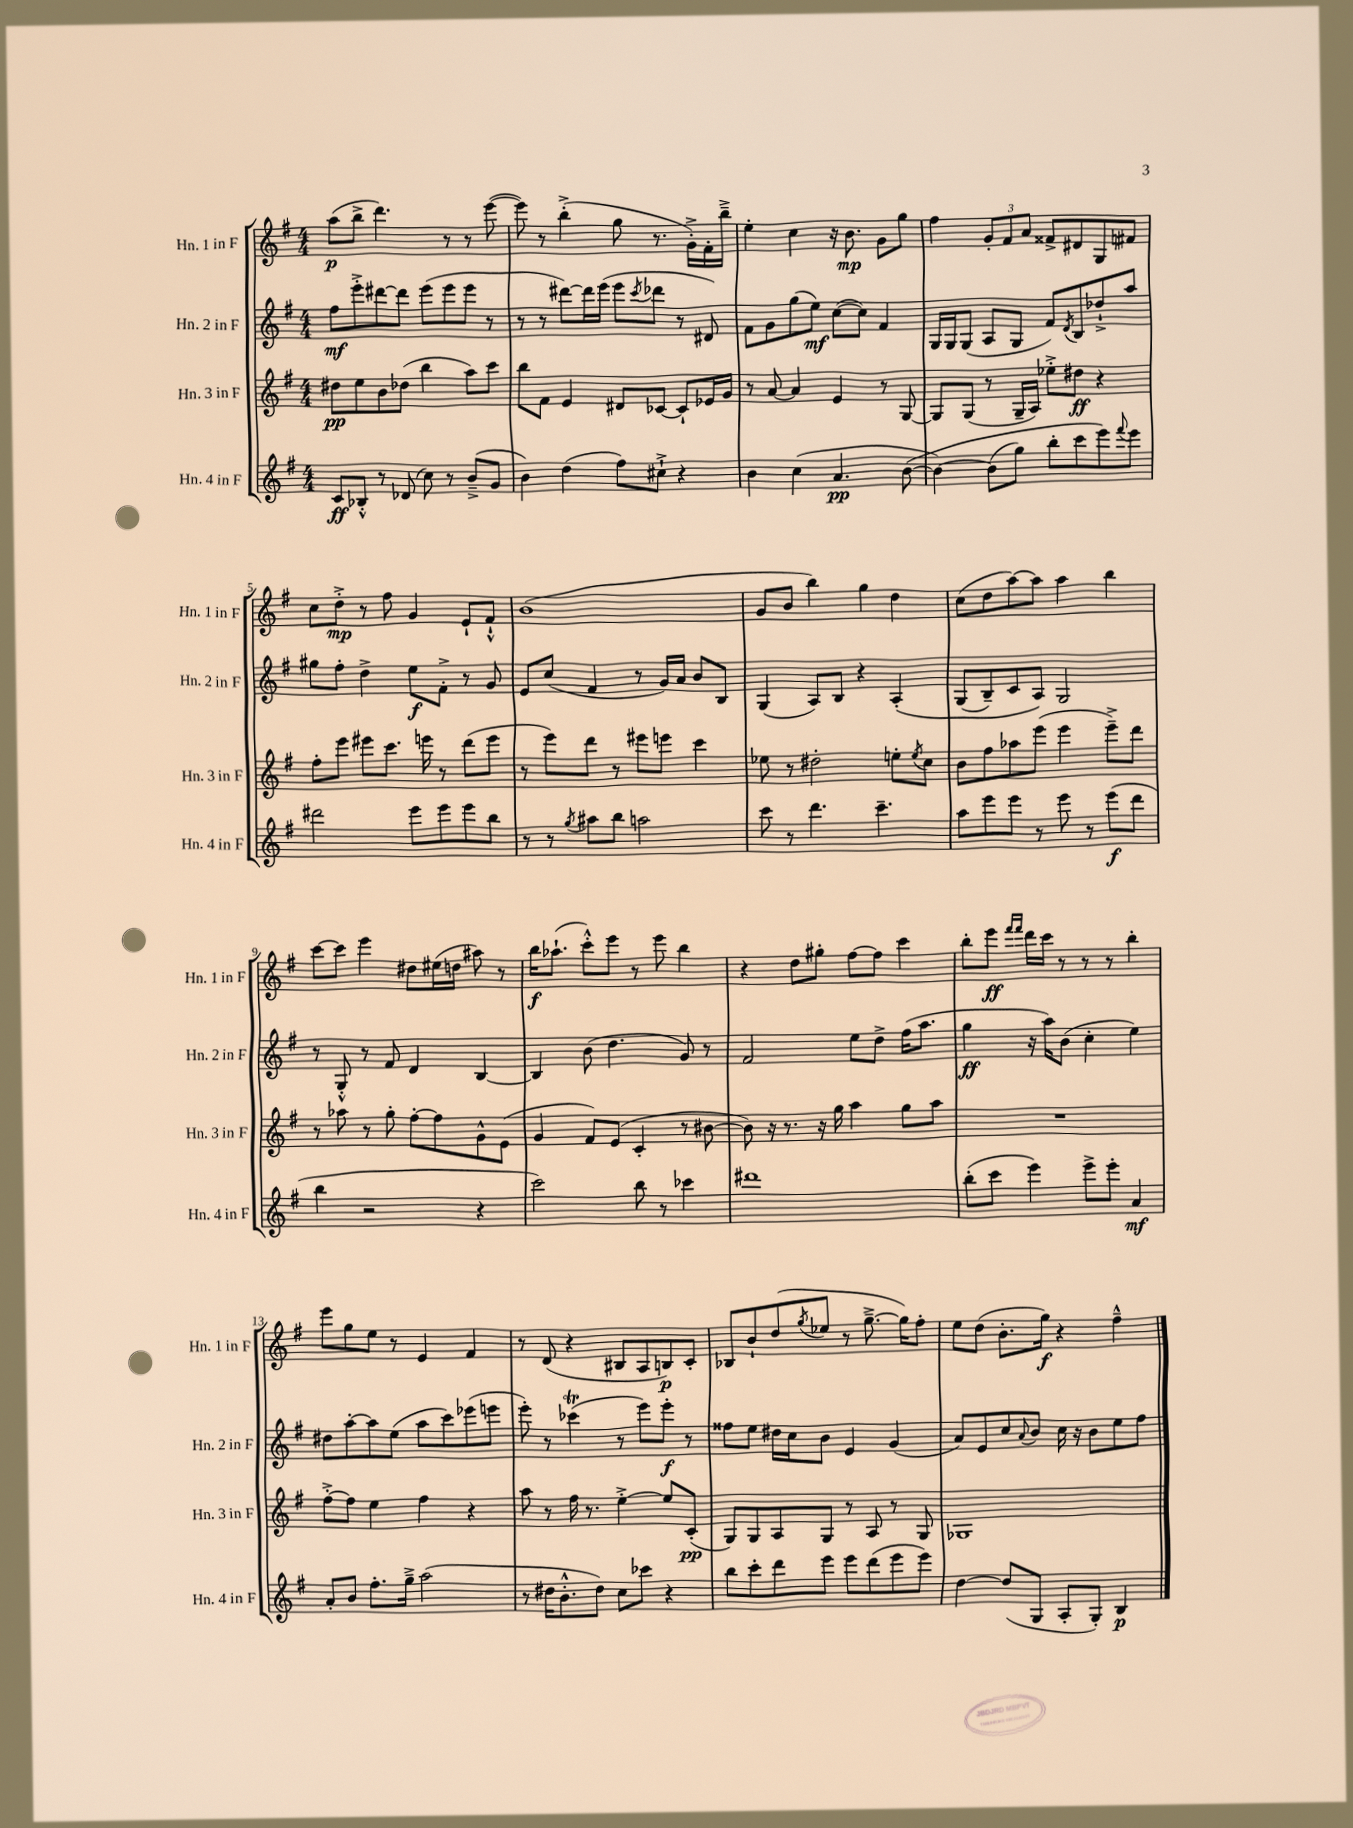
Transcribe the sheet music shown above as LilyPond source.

<<
\new StaffGroup <<
\new Staff = "s0" \with { instrumentName = "Hn. 1 in F" shortInstrumentName = "Hn. 1 in F" } {
    \clef treble \key g \major \numericTimeSignature \time 4/4
    a''8\p( b''8-> d'''4.) r8 r8 e'''8~( |
    e'''8) r8 b''4-.->( g''8 r8. g'16-.->) fis'16-. b''16---> |
    e''4-. c''4 r16 b'8.\mp g'8 g''8 |
    fis''4 \tuplet 3/2 { g'8-. fis'8 a'8 } fisis'8-> dis'8 g8 fis'8 |
    c''8 d''8-.->\mp r8 fis''8 g'4 e'8-! fis'8-!-^ |
    b'1( |
    g'8 b'8 b''4) g''4 d''4 |
    c''8( d''8 a''8~) a''8 a''4 b''4 |
    c'''8~ c'''8 e'''4 dis''8 eis''16( d''16 ais''8) r8 |
    b''16\f aes''8.-!( c'''8-.-^) e'''8 r8 e'''8 b''4 |
    r4 d''8 gis''8-. fis''8~ fis''8 c'''4 |
    b''8-. e'''8\ff \grace { fis'''16 fis'''16 } d'''16 c'''16 r8 r8 r8 b''4-. |
    e'''8 g''8 e''8 r8 e'4 fis'4 |
    r8 d'8( r4 bis8 a8 b8\p) c'8-. |
    bes8 b'8-! d''8( \acciaccatura { g''8 } ees''8 r8 g''8.~---> g''16) fis''8-. |
    e''8 d''8( b'8.-. g''16\f) r4 fis''4---^ \bar "|." |
}
\new Staff = "s1" \with { instrumentName = "Hn. 2 in F" shortInstrumentName = "Hn. 2 in F" } {
    \clef treble \key g \major \numericTimeSignature \time 4/4
    fis''8\mf e'''8-.-> dis'''8~ dis'''8 e'''8( e'''8 e'''8 r8 |
    r8 r8 dis'''8~) dis'''16 e'''16( e'''8 \acciaccatura { c'''8 } des'''8 r8 dis'8) |
    fis'8 g'8 g''8( e''8\mf) c''8~( c''8) fis'4 |
    g16 g16 g8( a8 g8 fis'8) \acciaccatura { d'8 } b8 des''8-!-> a''8 |
    gis''8 fis''8-. d''4-> e''8\f fis'8-.-> r8 g'8 |
    e'8 c''8( fis'4 r8 g'16) a'16 b'8 b8 |
    g4( a8) b8 r4 a4-.\( |
    g8( b8--) c'8 a8\) g2 |
    r8 g8-.-^ r8 fis'8 d'4 b4~ |
    b4 b'8( d''4. g'8) r8 |
    fis'2 e''8 d''8-> fis''16( a''8. |
    g''4\ff r16 a''16) b'8( c''4-. e''4) |
    dis''8 a''8~-. a''8 e''8( a''8 c'''8) ees'''8( e'''8 |
    e'''8-.) r8 ces'''4\trill( r8 e'''8) e'''8-.\f r8 |
    fisis''8 e''8 dis''16 c''16 b'8 e'4 g'4( |
    a'8) e'8 c''8 \appoggiatura { a'8 } b'8 c''16 r16 b'8 e''8 fis''8 \bar "|." |
}
\new Staff = "s2" \with { instrumentName = "Hn. 3 in F" shortInstrumentName = "Hn. 3 in F" } {
    \clef treble \key g \major \numericTimeSignature \time 4/4
    dis''8\pp e''8 b'8 des''8( b''4 a''8) c'''8 |
    b''8 fis'8 e'4 dis'8 ces'8~ ces'8-! ees'16 g'16 |
    r8 a'8~ a'4 e'4 r8 g8~ |
    g8 g8( r8 g16-- a16) ees''8-.-> dis''8\ff r4 |
    fis''8-. e'''8 eis'''8 c'''8. e'''16 r8 d'''8( e'''8 |
    r8 e'''8) d'''8 r8 eis'''8 e'''8 c'''4 |
    ees''8 r8 dis''2-. e''8-. \acciaccatura { e''8 } c''8 |
    b'8 fis''8 aes''8 e'''8( e'''4 e'''8--->) d'''8 |
    r8 aes''8 r8 g''8-. fis''8~-. fis''8 g'8-^ e'8( |
    g'4 fis'8) e'8( c'4-. r8 bis'8~ |
    bis'8) r16 r8. r16 g''16 a''4 g''8 a''8 |
    R1 |
    fis''8~-.-> fis''8 e''4 fis''4 r4 |
    a''8 r8 fis''16 r8. e''4~-.-> e''8 c'8-.\pp( |
    g8) g8 a8 g8 r8 a8 r8 g8 |
    ges1 \bar "|." |
}
\new Staff = "s3" \with { instrumentName = "Hn. 4 in F" shortInstrumentName = "Hn. 4 in F" } {
    \clef treble \key g \major \numericTimeSignature \time 4/4
    c'8\ff bes8-.-^ r8 des'8( c''8) r8 b'8--->( g'8 |
    b'4) d''4( fis''8) cis''8-!-> r4 |
    b'4 c''4( a'4.\pp b'8~\( |
    b'4~) b'8( g''8) b''8-. c'''8 e'''8\) \appoggiatura { fis'''8 } e'''8 |
    dis'''2 e'''8 e'''8 e'''8 b''8 |
    r8 r8 \acciaccatura { g''8 } ais''8 b''8 a''2 |
    c'''8 r8 d'''4. c'''4.-- |
    a''8 e'''8 e'''8 r8 e'''8 r8 e'''8\f( d'''8 |
    b''4 r2 r4 |
    c'''2) b''8 r8 ces'''4 |
    dis'''1 |
    b''8-.( c'''8 e'''4) e'''8-> e'''8-. a'4\mf |
    a'8-. b'8 fis''8.-. g''16---> a''2( |
    r8 dis''16 b'8.-.-^ dis''8) c''8 ces'''8 r4 |
    b''8 c'''8-. d'''8 e'''8 e'''8 d'''8( e'''8 e'''8) |
    d''4~ d''8( g8 a8-. g8-.) b4\p \bar "|." |
}
>>
>>
